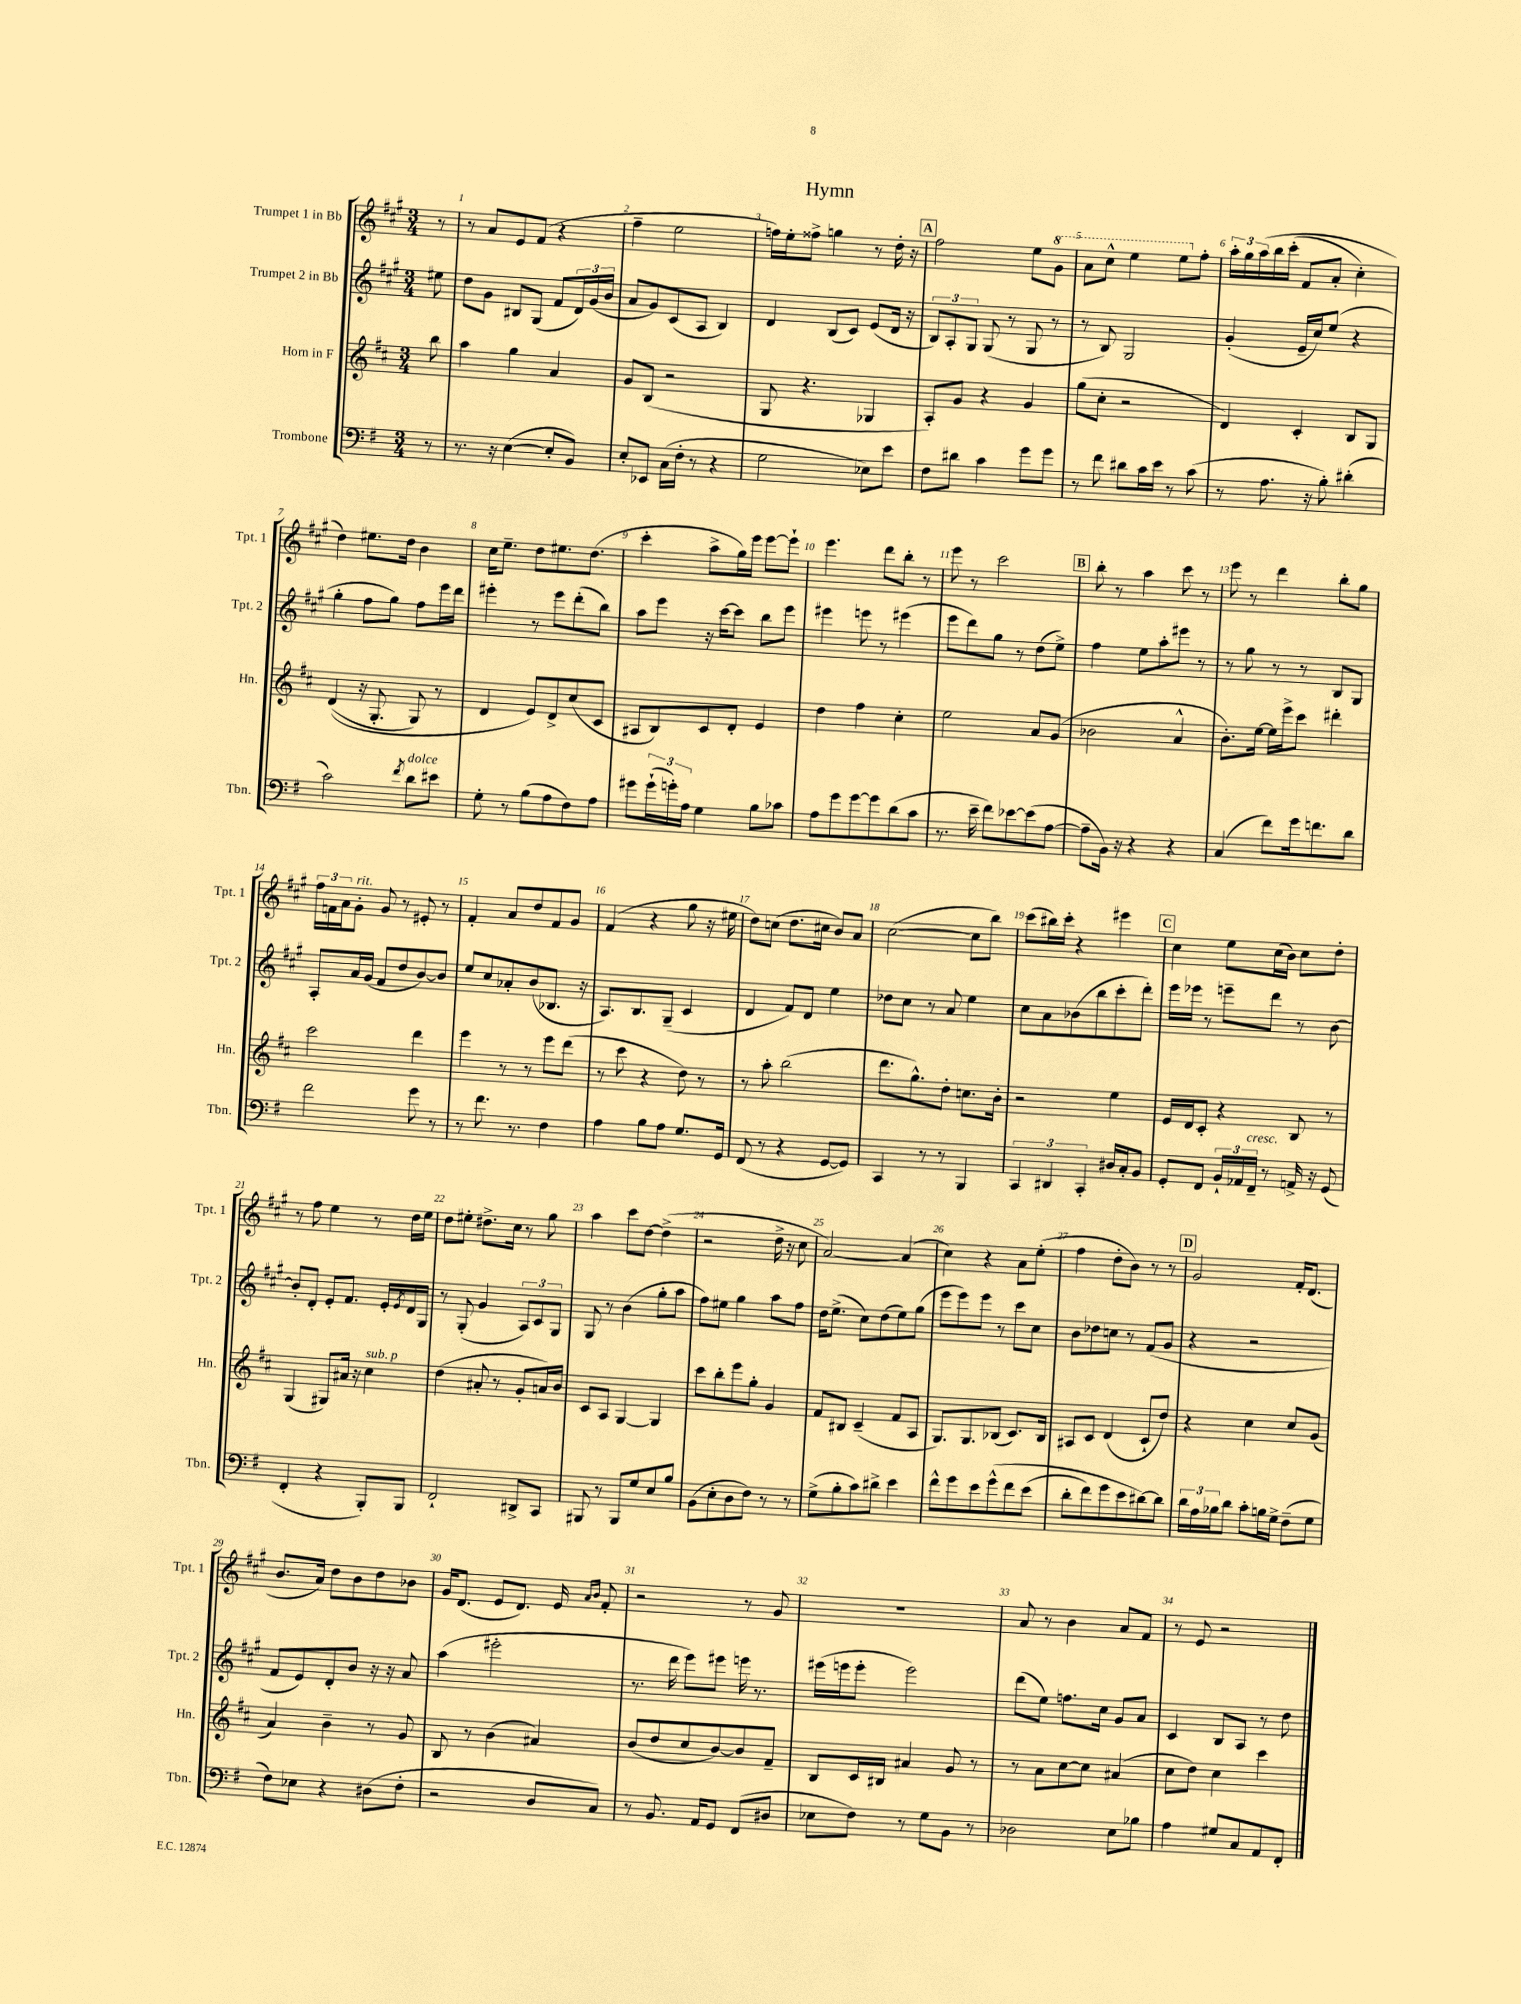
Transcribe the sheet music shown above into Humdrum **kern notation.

**kern	**kern	**kern	**kern
*staff4	*staff3	*staff2	*staff1
*clefF4	*clefG2	*clefG2	*clefG2
*k[f#]	*k[f#c#]	*k[f#c#g#]	*k[f#c#g#]
*M3/4	*M3/4	*M3/4	*M3/4
8r	8bb	8ee#	8r
=	=	=	=
8.r	4aa	8dd	8r
.	.	8g#	8a
16r	.	.	.
([4E	4gg	8B#	8e
.	.	(8G#	(8f#
8E']	4a	8f#	4r
8BB)	.	24d)	.
.	.	(24g#	.
.	.	24b	.
=	=	=	=
8E'	8g	8a	4ff#~
8EE-	(8B	8g#)	.
(16C	2r	(8c#	2ee
16F#'	.	.	.
8r	.	8A	.
4r	.	4B)	.
=	=	=	=
2G	8G	4d	16ff)
.	.	.	16ee'
.	4.r	.	8ff##^
.	.	(8B	4gg
.	.	8c#)	.
8E-)	4G-	(8e	8r
8e	.	16d	16dd'
.	.	16r	16r
=	=	=	=
8F#	8A')	12B)	2ff#
.	.	12A'	.
8d#	8g	.	.
.	.	12G#	.
4c	4r	(8G#	.
.	.	8r	.
8g	4g	8G#	8ee
8g	.	8r	8gg#
=	=	=	=
8r	(8gg	8r	8aa
8f#	8cc#'	8B)	8ccc#^^
8d#	2r	2G#	4eee
16c	.	.	.
16e	.	.	.
8r	.	.	8eee
(8c	.	.	8ff#'
=	=	=	=
8r	4d)	(4g#'	24aa'
.	.	.	24gg#
.	.	.	&(24aa
8.A	.	.	16bb
.	.	.	(16ccc#'
.	4c#'	16e~	8f#
16r	.	16cc#)	.
8B')	.	(8ee	8a'
(4d#'	8B	4r	4cc#')
.	8G	.	.
=	=	=	=
2c)	&((4d	4gg#'	4dd&)
.	16r	8ff#	8.ee#
.	8.G'	.	.
.	.	8gg#)	.
.	.	.	16dd
8qf#	.	.	.
8d	8G)	8ff#	4b
8e#	8r	16eee	.
.	.	16ddd	.
=	=	=	=
8G'	4d	4eee#'	16cc#
.	.	.	8.ee~
8r	.	.	.
(8B	8e&)	8r	8dd
8A	8d^	8eee#	8.ee#
8F#)	(8cc#	(8ddd'	.
.	.	.	(8.dd
8A	8c#	8bb)	.
=	=	=	=
8g#	8A#	8aa	4ccc#'
(24g#`	8B)	8eee	.
24g')	.	.	.
24A	.	.	.
4G	8c#	16r	8aa^
.	.	[16ccc#	.
.	8d'	8ccc#]	16gg#)
.	.	.	16eee
8B	4e	8bb	[8eee
8c-	.	8eee	8eee`]
=	=	=	=
8A	4dd	4eee#	4.eee
8g	.	.	.
[8g	4ff#	8eee	.
8g]	.	8r	8ddd
(8d	4cc#'	(4eee#	8bb'
8c	.	.	8r
=	=	=	=
8.r	2ee	8eee	8eee
.	.	8ddd)	8r
16e~	.	.	.
8f#)	.	8gg#	2ccc#
[8e-	.	8r	.
(8e-]	8a	(8dd	.
[8A	(8g	8ee^)	.
=	=	=	=
8A~]	2b-	4ff#	8bb'
16BB)	.	.	8r
16r	.	.	.
4r	.	8ee	4aa
.	.	8aa'	.
4r	4a^^	8eee#	8ccc#
.	.	8r	8r
=	=	=	=
(4C	8.b')	8r	8eee
.	.	8gg#	8r
.	[16ee	.	.
8f#)	16ee]	8r	4ddd
.	16eee^	.	.
16g	8ccc#	8r	.
8.f	.	.	.
.	4ddd#'	8B	8bb'
8d	.	8G#	8gg#
=	=	=	=
2f#	2ccc#	8A'	24ff#
.	.	.	24f
.	.	.	24a
.	.	16a	8g#'
.	.	(16g#	.
.	.	8f#	8g#
.	.	8dd	8r
8g	4ddd	[8b)	8e#'
8r	.	8b]	8r
=	=	=	=
8r	4eee	8ee	4f#'
8.f#	.	8cc#	.
.	8r	8a-'	8a
8.r	.	.	.
.	8r	(8b	8dd
4F#	8eee	8.B-	8f#
.	(8ddd	.	8g#
.	.	16r	.
=	=	=	=
4A	8r	8.A)	(4f#
.	8ccc#	.	.
.	.	8.B	.
8B	4r	.	4r
8A	.	(8G#~	.
8.G	8dd)	4c#	8gg#
.	8r	.	16r
16GG	.	.	16ee#
=	=	=	=
(8FF#	8r	4d	8dd)
8r	8aa'	.	(8cc
4r	(2bb	8f#)	8.dd
.	.	8d	.
.	.	.	16cc#
[8GG	.	4ee	8b)
8GG])	.	.	8a
=	=	=	=
4CC	8.ddd	8dd-	([2cc#
.	.	8cc#	.
.	8.gg^^)	.	.
8r	.	8r	.
8r	8dd'	8a	.
4BBB	8.cc	4ee	8cc#]
.	.	.	8bb)
.	16b'	.	.
=	=	=	=
6CC	2r	8cc#	(8ccc#
.	.	8a	16bb#)
6DD#	.	.	.
.	.	.	16ccc#'
.	.	(8b-	4r
6CC'	.	.	.
.	.	8bb	.
16D#	4ee	8ccc#'	4eee#
16C'	.	.	.
8BB	.	8ddd')	.
=	=	=	=
8GG'	16e	16eee	4cc#
.	16d	16eee-	.
8FF#	8c#'	8r	.
24BB`	4r	8eee~	8ee
24AA-	.	.	.
24FF#~	.	.	.
8r	.	8ddd	(16cc#
.	.	.	16b)
16AA^	8B	8r	8cc#
16r	.	.	.
(8GG	8r	[8b	8dd'
=	=	=	=
4FF#'	(4G	8b']	8r
.	.	8d'	8ff#
4r	8G#)	8e'	4ee
.	16a#	8.f#	.
.	16r	.	.
8BBB')	4cc#	.	8r
.	.	16e'	.
.	.	8qe	.
8BBB	.	16d	16dd
.	.	16G#	16ee
=	=	=	=
2FF#`	(4dd	8r	8dd
.	.	(8G#'	8ee#'
.	8a#'	4g#	8.dd#^
.	8r	.	.
.	.	.	16cc#
8DD#^	8g'	12A)	8r
.	.	12c#	.
8CC	16a)	.	8gg#
.	.	12G#	.
.	16b	.	.
=	=	=	=
8BBB#	8c#	8G#	4aa
8r	8A	8r	.
8BBB#	[4G	(4b	8ccc#
8G	.	.	[8dd
8E	4G]	8gg#'	(4dd^]
8B	.	8aa	.
=	=	=	=
(8BB	8ccc#	8ff#)	2r
8E'	8bb'	8ee#	.
8D	8eee	4gg#	.
8F#)	8gg'	.	.
8r	4g	8aa	16dd^
.	.	.	16r
8r	.	8ff#	8cc#
=	=	=	=
(8G^	8f#	16dd	[2a)
.	.	(8.ee^	.
8B'	8B#	.	.
8c)	(4c#~	8cc#)	.
8d#^	.	(8dd	.
4e	8f#	8ee)	(4a]
.	8A	(8gg#	.
=	=	=	=
8f#^^	8.G)	8eee	4cc#)
8g	.	8eee)	.
.	8.G	.	.
8e	.	8eee	4r
&(8g^^	(8B-	8r	.
8f#	8.c#)	8ccc#	8a
(8e	.	8cc#	(8ee'
.	16B-	.	.
=	=	=	=
8d'	8A#	8b	4ff#
8f#)	8c#	8dd-	.
8g	(4d	8cc	8dd'
8e	.	8r	8b)
[8d#&)	8c#`	(8f#	8r
8d#]	8dd)	8g#	8r
=	=	=	=
24d	4r	4r	2g#
24A	.	.	.
24B-	.	.	.
8d	.	.	.
8c'	4cc#	2r	.
16B	.	.	.
16G^	.	.	.
(8F#~	8cc#	.	16f#'
.	.	.	(8.d
8G	(8g	.	.
=	=	=	=
8F#)	4a)	8f#	8.b
8E-	.	8e)	.
.	.	.	16a)
4r	4b~	8d'	8dd
.	.	8b	8b
(8D#	8r	16r	8dd
.	.	16r	.
8F#'	8g	8a	8b-
=	=	=	=
2r	8B	(4aa	16g#
.	.	.	(8.d
.	8r	.	.
.	(4b	2eee#'	8e
.	.	.	8.d)
8D	4a#)	.	.
.	.	.	16e
.	.	.	16qqa
.	.	.	16qqb
8C)	.	.	8f#'
=	=	=	=
8r	(8b	8.r	2r
8.BB	8dd	.	.
.	.	16ddd	.
.	8cc#	8eee)	.
16AA	.	.	.
8GG	[8b)	8eee#	.
(8FF#	8b]	16eee	8r
.	.	8.r	.
8D#	8f#~	.	8g#
=	=	=	=
8E-	8B	(16eee#	2.r
.	.	16eee	.
8F#)	16c#	8eee'	.
.	16B#	.	.
8r	4a#	2eee)	.
8G	.	.	.
8BB	8g	.	.
8r	8r	.	.
=	=	=	=
2D-	8r	(8ddd	8a
.	8a	8ee)	8r
.	[8cc#	8.ff	4b
.	8cc#]	.	.
.	.	16cc#	.
8E	(4a#	8g#	8a
8B-	.	8a	8f#
=	=	=	=
4A	8cc#	4c#	8r
.	8dd)	.	8e
8G#	4cc#	8B	2r
8C	.	8A	.
8AA	4ccc#	8r	.
8FF#'	.	8dd	.
==	==	==	==
*-	*-	*-	*-
